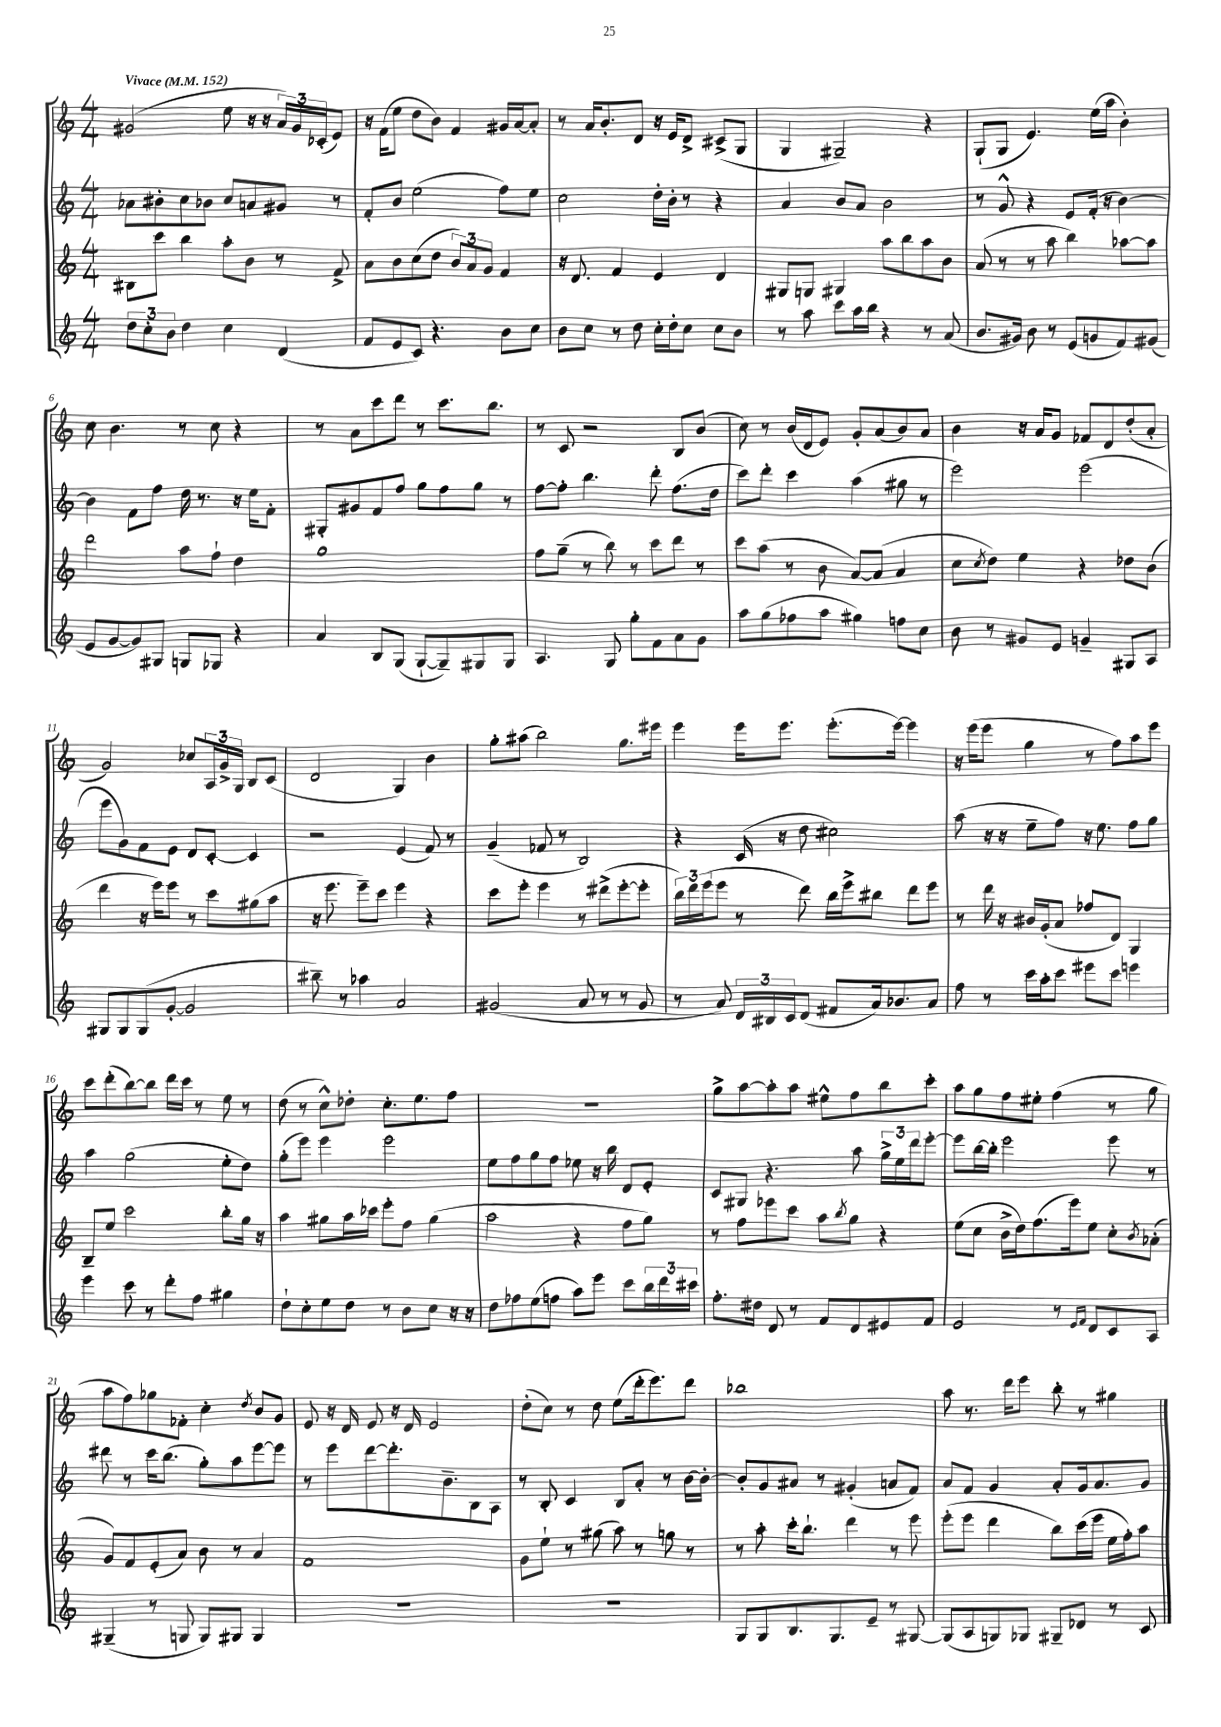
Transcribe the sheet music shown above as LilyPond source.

<<
\new StaffGroup <<
\new Staff = "s0" {
    \clef treble \key c \major \numericTimeSignature \time 4/4 \tempo "Vivace" 4 = 152
    gis'2( e''8 r16 r16 \tuplet 3/2 { a'16) gis'16 ces'16-.( } e'8) |
    r16 f'16( e''8 d''8 b'8) f'4 gis'16 a'16~ a'8-. |
    r8 a'16 b'8.-. d'8 r16 e'16 d'8-> cis'8->( g8 |
    g4 gis2--) r4 |
    g8-!( g8 e'4.) e''16( a''16 b'4-.) |
    c''8 b'4. r8 c''8 r4 |
    r8 a'8 c'''8 d'''8 r8 c'''8. b''8. |
    r8 c'8 r2 b8 b'8( |
    c''8) r8 b'16( d'16 e'8) g'8-. a'8( b'8) a'8 |
    b'4 r16 a'16 g'8 fes'8 d'8 d''8-.( a'8-. |
    g'2) ces''8 \tuplet 3/2 { a16 g'16-> g16 } b8 c'8( |
    d'2 g4) b'4 |
    g''8-. ais''8( b''2) g''8. eis'''16 |
    e'''4 e'''16 e'''8. e'''8.-.( e'''16~) e'''4 |
    r16 e'''16( e'''8 g''4 r8 f''8) a''8 e'''8 |
    c'''8 d'''8-.( b''8~) b''8 d'''16 c'''16 r8 e''8 r8 |
    d''8( r8 c''8-^) des''8-. c''8.-. e''8. f''8 |
    r1 |
    g''8-> a''8~ a''8-. a''8 eis''8-^ f''8 b''8 c'''8-. |
    a''8 g''8 f''8 eis''8-. f''4( r8 g''8 |
    a''8 f''8) ges''8 fes'8-. c''4-. \acciaccatura { d''8 } b'8 g'8 |
    e'8 r16 d'16 e'8 r16 d'16 e'2 |
    d''8-.( c''8) r8 d''8 e''8( d'''16-. e'''8.) d'''8 |
    bes''1 |
    a''8 r8. d'''16 e'''8 b''8-. r8 gis''4 \bar "|." |
}
\new Staff = "s1" {
    \clef treble \key c \major \numericTimeSignature \time 4/4
    aes'8 bis'8-. c''8 bes'8 c''8 a'8 gis'8 r8 |
    f'8-. b'8 e''2( f''8) e''8 |
    c''2 d''16-. b'16-. r8 r4 |
    a'4 b'8 a'8 b'2 |
    r8 g'8-^ r4 e'8 f'16-.( r16 b'4~) |
    b'4 f'8 f''8 d''16 r8. r16 e''16 f'8-. |
    gis8-. gis'8 f'8 f''8 g''8 f''8 g''8 r8 |
    f''8~ f''8-. b''4. d'''8-. f''8.( d''16 |
    c'''8) d'''8-. c'''4 a''4( gis''8 r8 |
    e'''2) e'''2( |
    e'''8 g'8) f'8 e'8 d'8 c'8~-. c'4 |
    r2 e'4( f'8) r8 |
    g'4--( fes'8 r8 b2) |
    r4 c'16( r16 d''8 cis''2) |
    a''8( r16 r16 e''8-- f''8) r16 e''8. f''8 g''8 |
    a''4 g''2( e''8-. d''8) |
    g''8-.( e'''8) e'''4 e'''2 |
    e''8 f''8 g''8 f''8 ees''8 r16 b''16 d'8 e'8-. |
    c'8 gis8 r4. a''8 \tuplet 3/2 { g''16-> e''16 d'''16 } e'''8~-. |
    e'''8 b''16~ b''16-. e'''2 e'''8 r8 |
    dis'''8 r8 c'''16 b''8.( g''8-.) a''8 e'''8~ e'''8 |
    r8 e'''8 d'''8~ d'''8.-. b'8.-- b8 a8 |
    r8 b8-. c'4 b8 a'8-. r8 b'16~ b'16~-. |
    b'8-. g'8 ais'8 r8 gis'4-.( a'8 f'8) |
    a'8 f'8 g'4 a'8-. g'16 a'8. g'8 \bar "|." |
}
\new Staff = "s2" {
    \clef treble \key c \major \numericTimeSignature \time 4/4
    bis8 c'''8 b''4 a''8-. b'8 r8 f'8-> |
    a'8 b'8 c''8( d''8 \tuplet 3/2 { b'8) a'8 g'8 } f'4 |
    r16 d'8. f'4 e'4 d'4 |
    gis8 g8 gis4 a''8 b''8 a''8 b'8 |
    a'8( r8 r8 a''8 b''4) aes''8~ aes''8 |
    d'''2 a''8 f''8-! d''4 |
    g''1 |
    f''8 g''8--( r8 b''8) r8 c'''8 d'''8 r8 |
    c'''8 a''8( r8 b'8 a'8~) a'8( a'4 |
    c''8 \acciaccatura { c''8 } d''8) e''4 r4 des''8 b'8( |
    d'''4 r16 e'''16) e'''8 r8 c'''8 gis''8( a''8 |
    r16 e'''8. e'''8--) c'''8 e'''4 r4 |
    c'''8 e'''8-. e'''4 r8 dis'''8->( e'''8~-. e'''8-. |
    \tuplet 3/2 { b''16) d'''16 e'''16( } e'''8 r8 d'''8) b''16 e'''16-> bis''8 d'''8 e'''8 |
    r8 d'''16 r16 bis'16 g'16-.( a'8 fes''8 d'8) g4 |
    b8-- e''8 c'''2 b''8-. g''16 r16 |
    a''4 gis''8 a''16 ces'''16 e'''8-. f''8 gis''4( |
    a''2 r4 f''8 g''8) |
    r8 f''8 ees'''8 c'''8 a''8 \acciaccatura { b''8 } g''8 r4 |
    e''8( c''8 b'16-> d''16) f''8.( e'''16) e''8 c''8-. \acciaccatura { b'8 } aes'8-.( |
    g'8) f'8 e'8-.( a'8) b'8 r8 a'4 |
    f'1 |
    g'8 e''8-! r8 gis''8( a''8) r8 g''8 r8 |
    r8 a''8-. c'''16-. b''8.-! d'''4 r8 e'''8 |
    e'''8-.( e'''8 d'''4 b''8) c'''16( e'''16 e''16 f''16-.) a''8 \bar "|." |
}
\new Staff = "s3" {
    \clef treble \key c \major \numericTimeSignature \time 4/4
    \tuplet 3/2 { d''8 c''8-. b'8 } d''4 c''4 d'4( |
    f'8 e'8 c'8) r4. b'8 c''8 |
    b'8 c''8 r8 d''8 c''16-. d''16-. c''8 c''8 b'8 |
    r8 a''8 c'''8 a''16 b''16 r4 r8 a'8( |
    b'8. gis'16) b'8 r8 e'8( g'8 f'8) gis'8( |
    e'8 g'8~ g'8) gis8 g8 ges8 r4 |
    a'4 b8 g8( g8~-! g8--) gis8 gis8 |
    a4. g8 g''8-. f'8 a'8 g'8 |
    a''8 g''8( fes''8 a''8 gis''4) f''8 c''8 |
    b'8 r8 gis'8 e'8 g'4-- gis8 a8 |
    gis8 gis8 gis8( g'8~-. g'2 |
    bis''8--) r8 aes''4 a'2 |
    gis'2( a'8 r8 r8 gis'8 |
    r8 a'8) \tuplet 3/2 { d'16 bis16 c'16 } d'8( fis'8 a'16) bes'8. a'8 |
    f''8 r8 c'''16 a''16-. c'''8 eis'''8 c'''8 e'''4 |
    e'''4 c'''8 r8 d'''8-. f''8 gis''4 |
    d''8-! c''8-. e''8 d''8 r8 b'8 c''8 r16 r16 |
    d''8 fes''8 e''8( f''8 a''8) e'''8 c'''8 \tuplet 3/2 { b''16 d'''16 cis'''16 } |
    f''8.-. dis''16 d'8 r8 f'8 d'8 eis'8 f'8 |
    e'2 r8 \grace { e'16 f'16 } d'8 c'8 a8 |
    gis4--( r8 g8 g8) gis8 gis4 |
    R1 |
    R1 |
    g8 g8 b8. g8. e'8-- r8 gis8~ |
    gis8( a8 g8) ges8 gis8-- des'8 r8 c'8 \bar "|." |
}
>>
>>
